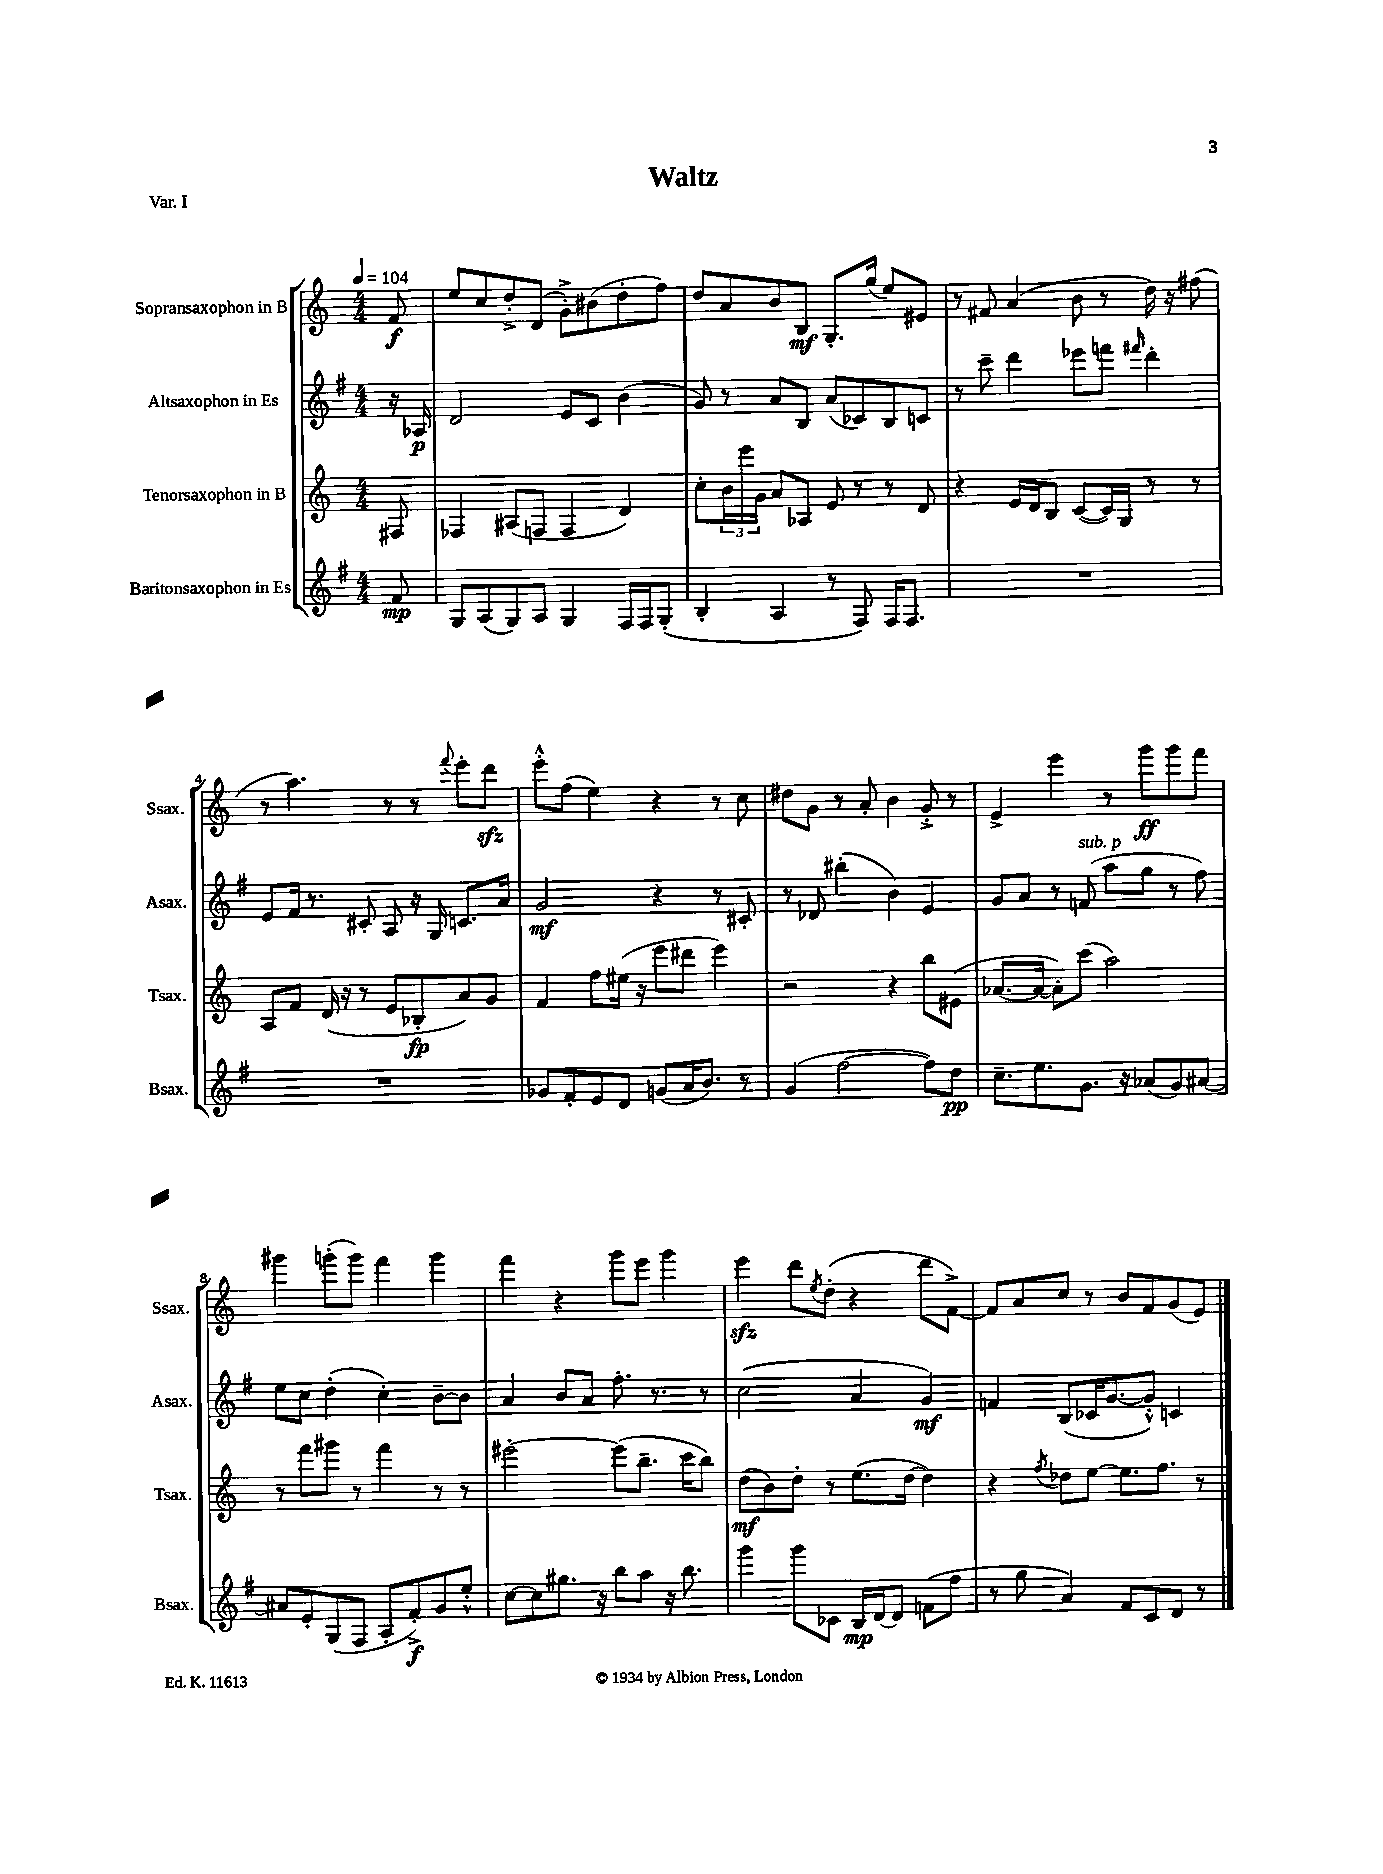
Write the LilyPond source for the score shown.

\header { title = "Waltz" piece = "Var. I" }
<<
\new StaffGroup <<
\new Staff = "s0" \with { instrumentName = "Sopransaxophon in B" shortInstrumentName = "Ssax." } {
    \clef treble \key c \major \numericTimeSignature \time 4/4 \partial 8 \tempo 4 = 104
    f'8\f |
    e''8 c''8 d''8-.-> d'8( g'8-.->) bis'8( d''8-. f''8) |
    d''8 a'8 b'8 b8\mf g8.-. g''16( e''8) eis'8 |
    r8 fis'8 a'4( b'8 r8 d''16) r16 fis''8( |
    r8 a''4.) r8 r8 \appoggiatura { f'''8 } e'''8-. d'''8\sfz |
    e'''8-.-^ f''8( e''4) r4 r8 c''8 |
    dis''8 g'8 r8 a'8-. b'4 g'8-.-> r8 |
    e'4-> e'''4 r8 g'''8\ff g'''8 f'''8 |
    gis'''4 g'''8-.( g'''8) f'''4 g'''4 |
    f'''4 r4 g'''8 e'''8 g'''4 |
    e'''4\sfz d'''8 \acciaccatura { e''8 } d''8-.( r4 d'''8 f'8~->) |
    f'8 a'8 c''8 r8 b'8 f'8 g'8( e'8) \bar "|." |
}
\new Staff = "s1" \with { instrumentName = "Altsaxophon in Es" shortInstrumentName = "Asax." } {
    \clef treble \key g \major \numericTimeSignature \time 4/4 \partial 8
    r16 aes16\p |
    d'2 e'8 c'8 b'4( |
    g'8) r8 a'8 b8 a'8( ces'8) b8 c'8 |
    r8 c'''8-- d'''4 ees'''8 f'''8 \grace { fis'''16 } d'''4-. |
    e'8 fis'16 r8. cis'8-. a8 r16 g16 c'8. a'16 |
    g'2\mf r4 r8 cis'8-. |
    r8 des'8 bis''4-.( b'4) e'4 |
    g'8 a'8 r8 f'8^\markup { \italic "sub. p" }( a''8 g''8 r8 fis''8) |
    e''8 c''8 d''4-.( c''4-.) b'8~-- b'8 |
    a'4 b'8 a'8 fis''8.-. r8. r8 |
    c''2( a'4 g'4\mf) |
    f'4 b8( ces'16 g'8.~ g'8-.-^) c'4 \bar "|." |
}
\new Staff = "s2" \with { instrumentName = "Tenorsaxophon in B" shortInstrumentName = "Tsax." } {
    \clef treble \key c \major \numericTimeSignature \time 4/4 \partial 8
    fis8 |
    fes4 ais8( f8 f4 d'4) |
    c''8-. \tuplet 3/2 { b'16 e'''16 g'16 } a'8 aes8 e'8 r8 r8 d'8 |
    r4 e'16 d'16 b8 c'8~( c'16) g16 r8 r8 |
    a8 f'8 d'16( r16 r8 e'8 bes8-.\fp a'8) g'8 |
    f'4 f''8 eis''16( r16 e'''8 dis'''8 e'''4) |
    r2 r4 b''8 eis'8( |
    aes'8.~ aes'16~ aes'8-.) c'''8( a''2) |
    r8 f'''8 gis'''8 r8 f'''4 r8 r8 |
    eis'''2~-. eis'''8( b''8.-- c'''16 b''8) |
    d''8\mf( b'8) d''8-. r8 e''8.( d''16~ d''4) |
    r4 \acciaccatura { f''8 } des''8 e''8~ e''8. f''8. r8 \bar "|." |
}
\new Staff = "s3" \with { instrumentName = "Baritonsaxophon in Es" shortInstrumentName = "Bsax." } {
    \clef treble \key g \major \numericTimeSignature \time 4/4 \partial 8
    fis'8\mp |
    g8 a8( g8) a8 g4 fis16 fis16 g8-.( |
    b4-. a4 r8 fis8) fis16 fis8. |
    R1 |
    R1 |
    ges'8 fis'8-. e'8 d'8 g'8( a'16 b'8.) r8 |
    g'4( fis''2~ fis''8) d''8\pp |
    c''8.-- e''8. g'8. r16 aes'8( g'8) ais'8~ |
    ais'8 e'8-. g8( fis8 a8-. fis'8-.->\f) g'8 e''8-.-^ |
    c''8~ c''8 gis''8. r16 b''8 a''8 r16 b''8. |
    g'''4 g'''8 ces'8 b16\mp d'16~ d'8 f'8( fis''8 |
    r8 g''8 a'4) fis'8 c'8 d'8 r8 \bar "|." |
}
>>
>>
